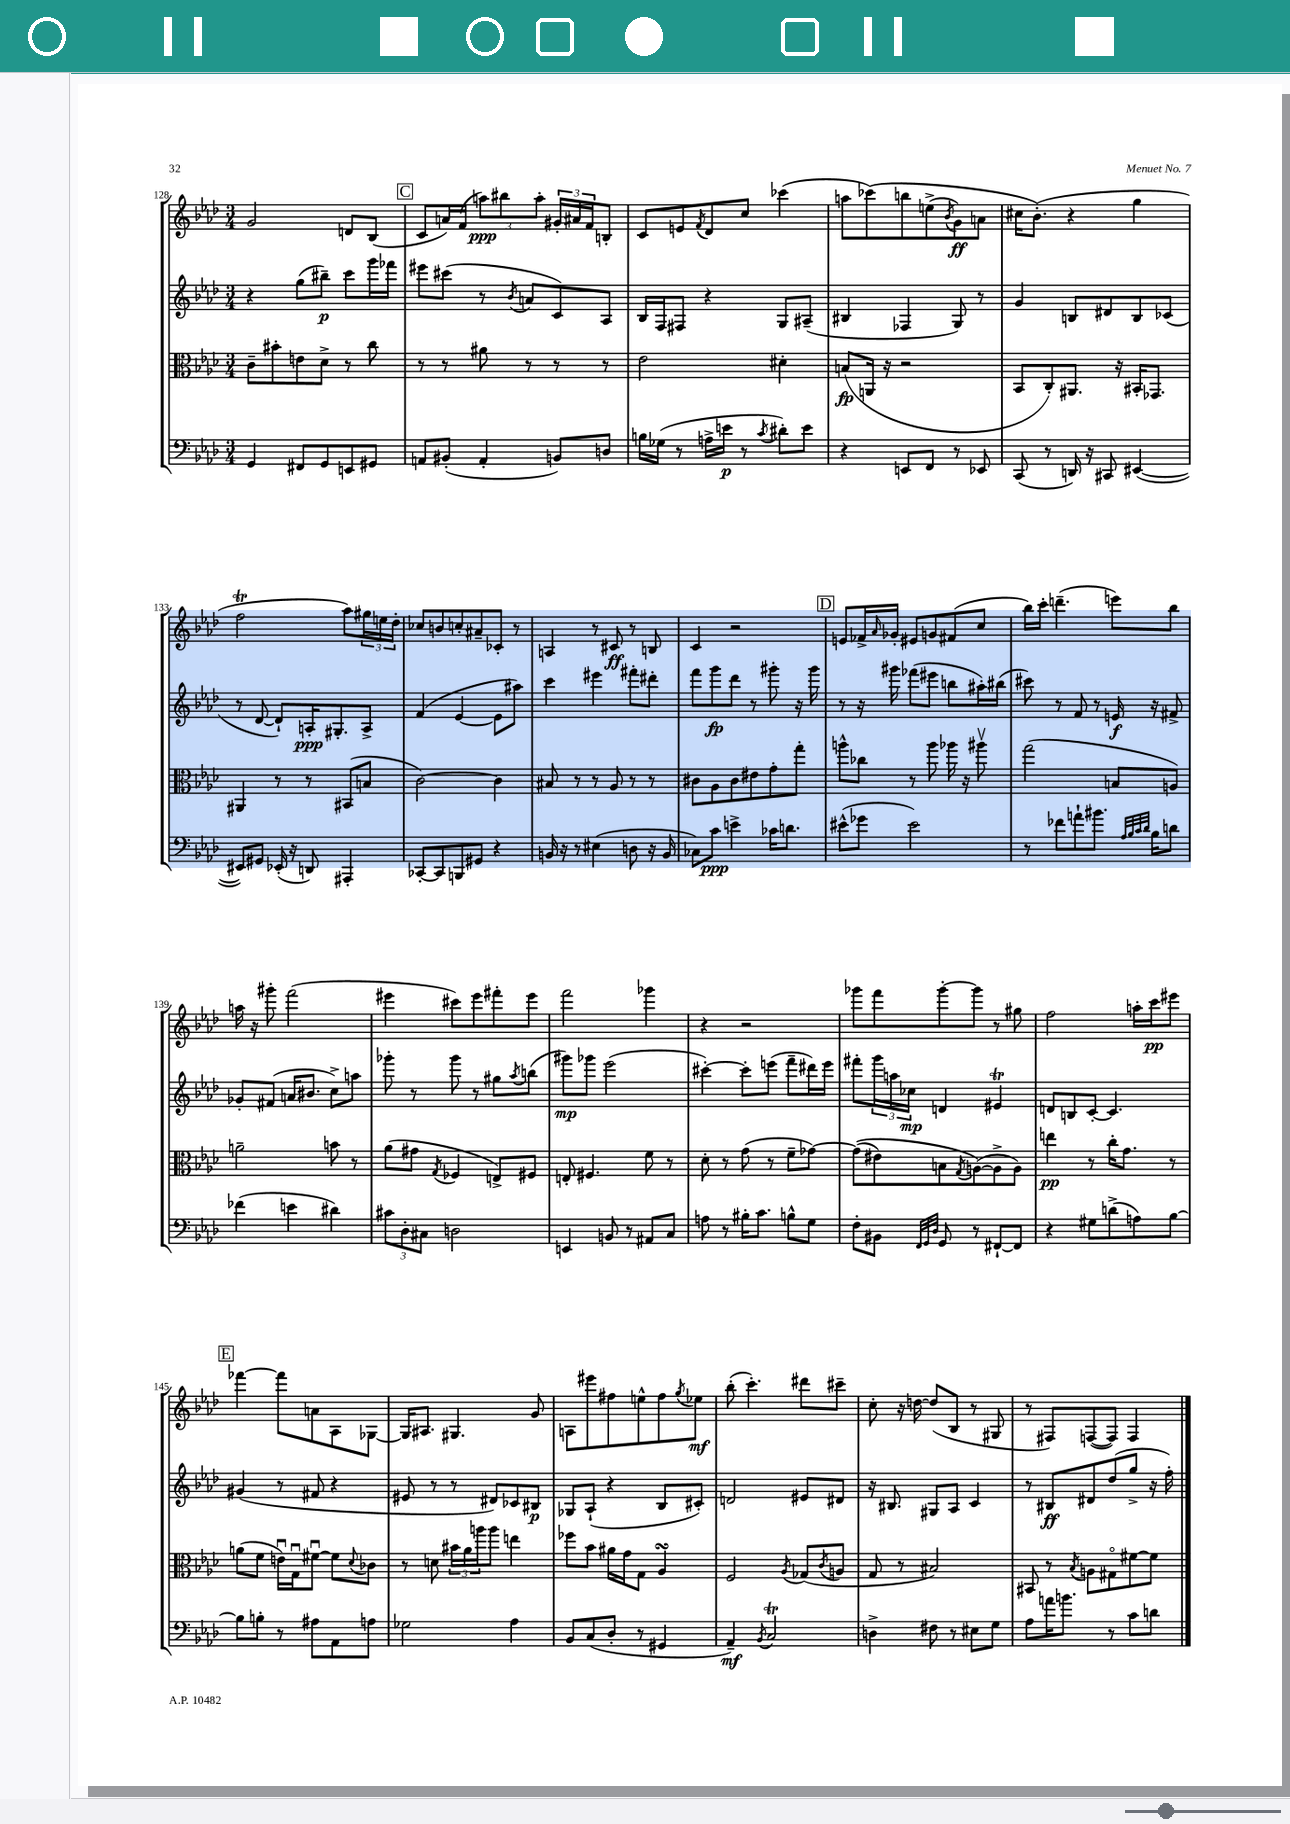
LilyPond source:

<<
\new StaffGroup <<
\new Staff = "s0" {
    \clef treble \key aes \major \numericTimeSignature \time 3/4
    g'2 d'8 bes8( |
    \mark \markup { \box "C" } c'8 a'16) f'16( \tuplet 3/2 { a''8\ppp) bis''8 a''8-. } \tuplet 3/2 { gis'16-. ais'16 f'16 } b8-. |
    c'8 e'8 \acciaccatura { f'8 } des'8 c''8 ces'''4( |
    a''8 ces'''8)\( b''8 e''8->( \acciaccatura { bes'8 } g'8\ff) a'8 |
    cis''16 bes'8.-.(\) r4 g''4 |
    f''2\trill aes''8) \tuplet 3/2 { gis''16 e''16 des''16-. } |
    ces''8 b'8 c''8-. ais'8-- ces'8-. r8 |
    a4 r8 cis'8\ff r8 b8 |
    c'4 r2 |
    \mark \markup { \box "D" } e'8 fes'16-> \grace { aes'16 } ges'16-. eis'8 g'8 fis'8( c''8 |
    bes''16) c'''16-. d'''4.--( e'''8) bes''8 |
    a''16 r16 gis'''8-. f'''2( |
    eis'''4 cis'''8) eis'''8 fis'''8-. eis'''8 |
    f'''2 ges'''4 |
    r4 r2 |
    ges'''8 f'''8 ges'''8~-. ges'''8 r8 gis''8 |
    f''2 a''16-. c'''16\pp eis'''8 |
    \mark \markup { \box "E" } fes'''4~ fes'''8 a'8 aes8 ges8~ |
    ges16 ais8. gis4. g'8 |
    a8 eis'''8 fis''8 e''8-^ fis''8 \acciaccatura { g''8 } ees''8\mf |
    bes''8-.( c'''4.-.) dis'''8 cis'''8-- |
    c''8-. r16 d''16~ d''8( bes8 r8 gis8 |
    r8 fis8) f8~( f8) f4 \bar "|." |
}
\new Staff = "s1" {
    \clef treble \key aes \major \numericTimeSignature \time 3/4
    r4 g''8( bis''8--\p) c'''8 g'''16 fes'''16 |
    \mark \markup { \box "C" } eis'''8 cis'''8( r8 \acciaccatura { bes'8 } a'8 c'8) aes8 |
    bes16 f16 fis8 r4 g8 ais8--( |
    bis4 fes4 g8) r8 |
    g'4 b8 dis'8 b8 ces'8( |
    r8 des'8~ des'8-!) a16-.\ppp gis8.-. a8-> |
    f'4( ees'4~ ees'8 ais''8) |
    c'''4 eis'''4 fis'''8-. dis'''8-. |
    f'''8 g'''8\fp des'''8 r8 gis'''8-. r16 gis'''16 |
    \mark \markup { \box "D" } r8 r16 gis'''16 fes'''8( eis'''8 b''8 ais''16-.) bis''16( |
    cis'''8) r8 f'8 r8 e'16\f r16 fis'8-> |
    ges'8-. fis'8( a'16 bis'8. c''8->) a''8 |
    ges'''8-. r8 ges'''8 r8 gis''8 \acciaccatura { aes''8 } b''8( |
    gis'''8\mp) ges'''8 ees'''2( |
    cis'''4~-.) cis'''8-. e'''8( f'''8-- dis'''16) e'''16 |
    fis'''8-. \tuplet 3/2 { g'''16 a''16 ces''16\mp } d'4 eis'4\trill |
    d'8 b8 c'8~-. c'4. |
    \mark \markup { \box "E" } gis'4( r8 fis'8 r4 |
    eis'8 r8 r8 dis'8) ces'8 bis8\p |
    ges8 aes8-!( r4 bes8 cis'8-.) |
    d'2 eis'8 dis'8 |
    r16 bis8. gis8 aes8 c'4 |
    r8 bis8\ff dis'8 des''8( g''8-> r16 f''16-.) \bar "|." |
}
\new Staff = "s2" {
    \clef alto \key aes \major \numericTimeSignature \time 3/4
    c'8-- bis'8-. e'8 des'8-> r8 c''8 |
    \mark \markup { \box "C" } r8 r8 ais'8 r8 r8 r8 |
    ees'2 dis'4-. |
    b8\fp( a,16 r16 r2 |
    bes,8 c8-.) ais,8. r16 bis,16-. ges,8. |
    ais,4 r8 r8 bis,8( b8 |
    c'2~) c'4 |
    bis8 r8 r8 aes8 r8 r8 |
    cis'8 aes8 cis'8 eis'8 g'8-. g''8-. |
    \mark \markup { \box "D" } a''8-^ ces''8 r8 a''8 aes''16 r16 ais''8\upbow |
    g''2( b8 a8) |
    a'2-- b'8 r8 |
    aes'8( gis'8 \acciaccatura { g8 } fes4 e8->) fis8 |
    e8-. fis4. f'8 r8 |
    des'8-. r8 g'8( r8 f'8-- ges'8~) |
    ges'8(\( eis'8) b8 \acciaccatura { g8 } a8~(\) a8-> a8) |
    e''4\pp r8 c''16-. g'8. r8 |
    \mark \markup { \box "E" } a'8( f'8 e'16\downbow) g16\downbow fis'8~\downbow fis'8 \appoggiatura { des'8 } ces'8 |
    r8 d'8 \tuplet 3/2 { bis'16 aes'16 a''16 } a''8 e''4 |
    fes''8 bes'8 ais'16 g'16 g8 aes4\turn |
    f2 \acciaccatura { aes8 } ges8( \acciaccatura { c'8 } a8 |
    g8 r8 bis2) |
    bis,8 r8 \acciaccatura { bes8 } a8 gis8\flageolet fis'8~ fis'8 \bar "|." |
}
\new Staff = "s3" {
    \clef bass \key aes \major \numericTimeSignature \time 3/4
    g,4 fis,8 g,8 e,8 gis,8 |
    \mark \markup { \box "C" } a,8 bis,8-.( a,4-. b,8) d8 |
    b16 ges16( r8 a16-> e'16\p r8 \acciaccatura { c'8 } dis'8-.) e'8 |
    r4 e,8 f,8 r8 ees,8 |
    c,8( r8 d,16) r16 cis,8 eis,4~( |
    eis,8) gis,8 ees,16-.( r16 d,8) ais,,4-. |
    ces,8~-. ces,8 b,,8 gis,8 r4 |
    b,16 r16 r8 eis4( d8 r16 b,16 |
    ces8) c'8\ppp e'4-> ces'16 d'8. |
    \mark \markup { \box "D" } eis'8-^( ges'8 eis'2) |
    r8 fes'8 a'8-! bis'8. \grace { aes32 bes32 c'32 des'32 } bes16 d'8 |
    fes'4( e'4 dis'4) |
    \tuplet 3/2 { cis'8 des8-. cis8 } d2 |
    e,4 b,8 r8 ais,8 c8 |
    a8 r8 bis16-. c'8. b8-^ g8 |
    f8-. bis,8 \grace { f,32 g,32 des32 } g,8 r8 fis,8~-! fis,8 |
    r4 gis8 d'8->( a8) bes8~ |
    \mark \markup { \box "E" } bes8 b8-. r8 ais8 aes,8 a8 |
    ges2 aes4 |
    bes,8 c8( des8-. r8 gis,4 |
    aes,4--\mf) \acciaccatura { bes,8 } c2\trill |
    d4-> fis8 r8 eis8 g8 |
    aes8 a'16 b'8. r8 c'8 d'8 \bar "|." |
}
>>
>>
\layout { \context { \Score currentBarNumber = #128 } }
